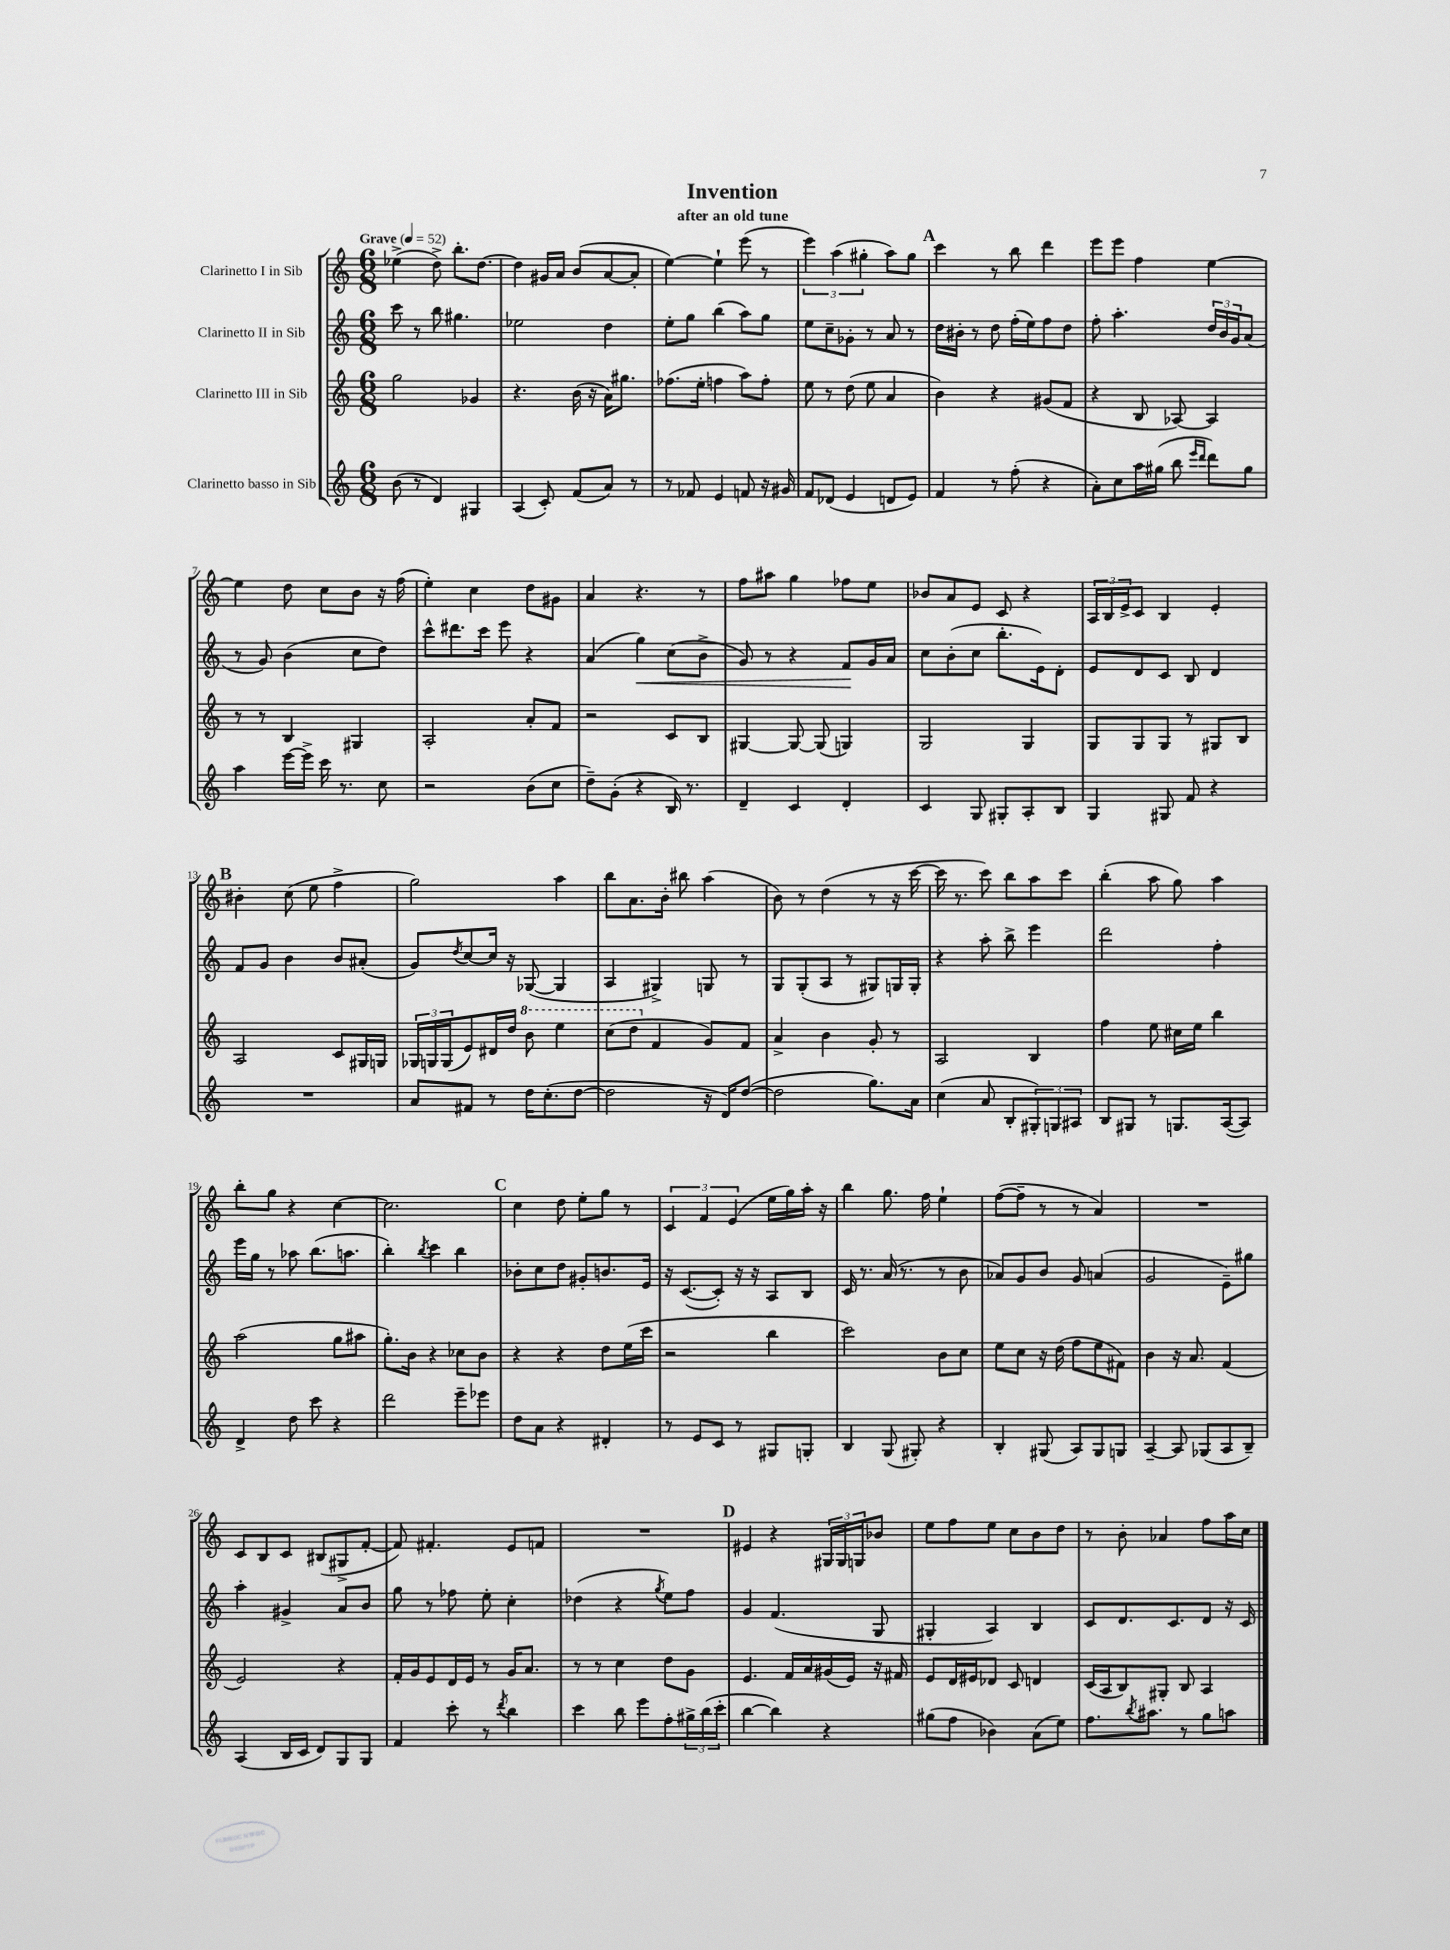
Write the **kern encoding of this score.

**kern	**kern	**kern	**kern
*staff4	*staff3	*staff2	*staff1
*clefG2	*clefG2	*clefG2	*clefG2
*k[]	*k[]	*k[]	*k[]
*M6/8	*M6/8	*M6/8	*M6/8
*MM52	*MM52	*MM52	*MM52
(8b\	2gg\	8ccc\	(4ee-^\
8r	.	8r	.
4d/)	.	8bb\	8dd^\)
.	.	4.gg#\	8.bb'\L
4G#/	4g-/	.	.
.	.	.	[8.dd\J
=	=	=	=
(4A/	4.r	2ee-\	4dd\]
8c'/)	.	.	16g#/LL
.	.	.	16a/JJ
(8f/L	(16b\	.	(8b/L
.	16r	.	.
8a/J)	16a\LK)	4dd\	[8a/
.	8.gg#\J	.	.
8r	.	.	8a'/]J
=	=	=	=
8r	(8.ff-\L	8ee'\L	[4ee\)
8f-/	.	8gg\J	.
.	16ee'\Jk	.	.
4e/	4ff\	(4bb\	4ee`\]
8f/	8aa\L)	8aa\L)	(8eee\
16r	8ff'\J	8gg\J	8r
16g#/	.	.	.
=	=	=	=
8f/L	8ee\	8ee\L	6eee\)
(8d-/J	8r	8cc~\	.
.	.	.	(6aa\
4e/	(8dd\	8g-'\J	.
.	.	.	6gg#'\
.	8ee\	8r	.
8d/L	4a/	8a/	8aa\L)
8e/J)	.	8r	8gg#\J
=	=	=	=
4f/	4b\)	16dd\LL	4ccc\
.	.	16b#'\JJ	.
.	.	8r	.
8r	4r	8dd\	8r
(8ff'\	.	(16ff'\LL	8bb\
.	.	16ee\J)	.
4r	(8g#/L	8ff\	4ddd\
.	8f/J	8dd\J	.
=	=	=	=
8a'\L)	4r	8ff'\	8eee\L
8cc\	.	4.aa'\	8eee\J
16aa\L	8B/	.	4ff\
(16gg#\JJ	.	.	.
8bb\	[8A-/)	.	.
16qqeee/LL	.	.	.
16qqddd/JJ	.	.	.
8ddd\L)	4A-/]	24dd/LL	[4ee\
.	.	24b/	.
.	.	24g/J	.
8gg#\J	.	(8a/J	.
=	=	=	=
4aa\	8r	8r	4ee\]
.	8r	8g/)	.
[16eee\LL	4B/	(4b\	8dd\
16eee^\]JJ	.	.	.
16ccc\	.	.	8cc\L
8.r	.	.	.
.	4G#/	8cc\L	8b\J
8cc\	.	8dd\J)	16r
.	.	.	(16ff\
=	=	=	=
2r	2A'/	8ccc^^\L	4ee'\)
.	.	8.ddd#\	.
.	.	.	4cc\
.	.	16ccc\Jk	.
.	.	8eee\	.
(8b\L	8a'/L	4r	8dd\L
8cc\J	8f/J	.	8g#\J
=	=	=	=
8dd~\L)	2r	(4a/	4a/
(8g'\J	.	.	.
4r	.	4gg\)	4.r
16B/)	8c/L	(8cc\L	.
8.r	.	.	.
.	8B/J	8b^\J	8r
=	=	=	=
4d~/	[4G#/	8g/)	8ff\L
.	.	8r	8aa#\J
4c/	8G#/_	4r	4gg\
.	(8G#/]	.	.
4d'/	4G/)	8f/L	8ff-\L
.	.	16g/L	8ee\J
.	.	16a/JJ	.
=	=	=	=
4c/	2G/	8cc\L	8b-/L
.	.	(8b'\	8a/
8G/	.	8cc\J	8e/J
8G#'/L	.	8.bb'\L	8c/
8A'/	4G/	.	4r
.	.	16e\k)	.
8B/J	.	8d'\J	.
=	=	=	=
4G/	8G/L	8e/L	24A/LL
.	.	.	24B/
.	.	.	24e^/J
.	8G/	8d/	8c/J
8G#/	8G/J	8c/J	4B/
8f/	8r	8B/	.
4r	8G#/L	4d/	4e'/
.	8B/J	.	.
=	=	=	=
2.r	2A/	8f/L	4b#'\
.	.	8g/J	.
.	.	4b\	(8cc\
.	.	.	8ee\
.	8c/L	8b/L	4ff^\
.	16G#/L	(8a#'/J	.
.	16G/JJ	.	.
=	=	=	=
8a/L	24G-/LL	8g/L)	2gg\)
.	24G/	.	.
.	(24G/J	.	.
.	.	8qdd/	.
8f#/J	8e/)	[8cc/	.
8r	16d#/L	16cc/]Jk	.
.	16dd/JJ	16r	.
16dd\LK	8bb\	([8G-/	.
(8.cc'\	.	.	.
.	4eee\	4G-/]	4aa\
[8dd\J	.	.	.
=	=	=	=
2dd\]	(8ccc\L	4A/	8bb\L
.	8ddd\J	.	8.a\
.	4f/	4G#^/)	.
.	.	.	16b'\Jk
.	.	.	8bb#\
16r	8g/L)	8G/	(4aa\
16d/LK)	.	.	.
([8dd/J	8f/J	8r	.
=	=	=	=
2dd\]	4a^/	8G/L	8b\)
.	.	(8G'/	8r
.	4b\	8A/J	(4dd\
.	.	8r	.
8.gg\L)	8g'/	8G#/L)	8r
.	8r	16G/L	16r
16a\Jk	.	16G'/JJ	[16ccc\
=	=	=	=
(4cc\	2A/	4r	16ccc\]
.	.	.	8.r
8a/	.	8aa'\	8ccc\)
8B'/L	.	8bb^\	8bb\L
12G#'/)	4B/	4eee\	8aa\
12G/	.	.	.
.	.	.	8ccc\J
12A#/J	.	.	.
=	=	=	=
8B/L	4ff\	2ddd\	(4bb'\
8G#/J	.	.	.
8r	8ee\	.	8aa\
8.G/L	16cc#\LL	.	8gg\)
.	16ee\JJ	.	.
.	4bb\	4ff'\	4aa\
([16A/k	.	.	.
8A/]J)	.	.	.
=	=	=	=
4d^/	(2aa\	16eee\LL	8bb'\L
.	.	16gg\JJ	.
.	.	8r	8gg\J
8dd\	.	8aa-\	4r
8ccc\	.	(8.bb\L	.
4r	8gg\L	.	[4cc\
.	.	8.aa\J	.
.	8aa#\J	.	.
=	=	=	=
2ddd\	8.gg'\L)	4bb'\)	2.cc\]
.	16b\Jk	.	.
.	.	8qbb/	.
.	4r	4ccc\	.
8eee~\L	8cc-\L	4bb\	.
8eee-\J	8b\J	.	.
=	=	=	=
8dd\L	4r	8b-'\L	4cc\
8a\J	.	8cc\	.
4r	4r	8dd\J	8dd\
.	.	8g#'/L	8ee'\L
4d#'/	8dd\L	8.b/	8gg\J
.	(16ee\L	.	8r
.	16ccc\JJ	16e/Jk	.
=	=	=	=
8r	2r	16r	6c/
.	.	([8.c/L	.
8e/L	.	.	.
.	.	.	6f/
8c/J	.	8c'/]J)	.
.	.	.	(6e/
8r	.	16r	.
.	.	16r	.
8G#/L	4bb\	8A/L	16ee\LL
.	.	.	16gg\)
8G'/J	.	8B/J	16aa'\JJ
.	.	.	16r
=	=	=	=
4B/	2ccc\)	16c/	4bb\
.	.	8.r	.
(8G/	.	(16a/	8.gg\
.	.	8.r	.
8G#'/)	.	.	.
.	.	.	16ff\
4r	8b\L	8r	4ee`\
.	8cc\J	8b\	.
=	=	=	=
4B'/	8ee\L	8a-/L)	([8ff\L
.	8cc\J	8g/	8ff~\]J
(8G#/	16r	8b/J	8r
.	(16dd\	.	.
8A/L)	8ff\L	8g/	8r
8G#/	8ee\	(4a/	4a/)
8G/J	8f#\J)	.	.
=	=	=	=
[4A~/	4b\	2g/	2.r
8A/]	16r	.	.
.	8.a/	.	.
(8G-/L	.	.	.
8A/	(4f/	8e~\L)	.
8B~/J)	.	8gg#\J	.
=	=	=	=
(4A/	2e/)	4aa'\	8c/L
.	.	.	8B/
16B/LL	.	4g#^/	8c/J
16c/JJ	.	.	.
8d/L)	.	.	(8B#/L
8G/	4r	8a/L	8G#^/
8G/J	.	8b/J	[8f'/J
=	=	=	=
4f/	16f'/LL	8gg\	8f/])
.	16g/J	.	.
.	8e/	8r	4.f#'/
8ccc'\	16d/L	8ff-\	.
.	16e/JJ	.	.
8r	8r	8ee'\	.
8qddd/	.	.	.
4bb\	16g/LK	4cc'\	8e/L
.	8.a/J	.	.
.	.	.	8f/J
=	=	=	=
4ccc\	8r	(4dd-\	2.r
.	8r	.	.
8bb\	4cc\	4r	.
8eee\L	.	.	.
.	.	8qgg/	.
8ff'\	8dd\L	8ee\L)	.
24gg#^\L	8g\J	8ff\J	.
(24bb\	.	.	.
24ccc'\JJ	.	.	.
=	=	=	=
[4bb\	4.e/	4g/	4e#/
4bb\])	.	(4.f/	4r
.	16f/LL	.	.
.	16a/	.	.
4r	(16g#/	.	24G#/LL
.	.	.	24G#/
.	16e/JJ)	.	.
.	.	.	24G/J
.	16r	8G/	8b-/J
.	16f#/	.	.
=	=	=	=
(8gg#\L	8e/L	4G#'/	8ee\L
8ff\J	16d/L	.	8ff\
.	16e#/J	.	.
4b-\)	8d-/J	4A/)	8ee\J
.	8c/	.	8cc\L
(8a\L	4d/	4B/	8b\
8ee\J)	.	.	8dd\J
=	=	=	=
8.ff\L	(16c/LL	8c/L	8r
.	16A/J	.	.
.	8B/)	8.d/	8b'\
8qbb/	.	.	.
8.aa#\J	.	.	.
.	8G#'/J	.	4a-/
.	.	8.c/	.
8r	8B/	.	.
8gg\L	4A/	8d/J	8ff\L
8aa\J	.	16r	16aa\L
.	.	16c/	16cc\JJ
==	==	==	==
*-	*-	*-	*-
